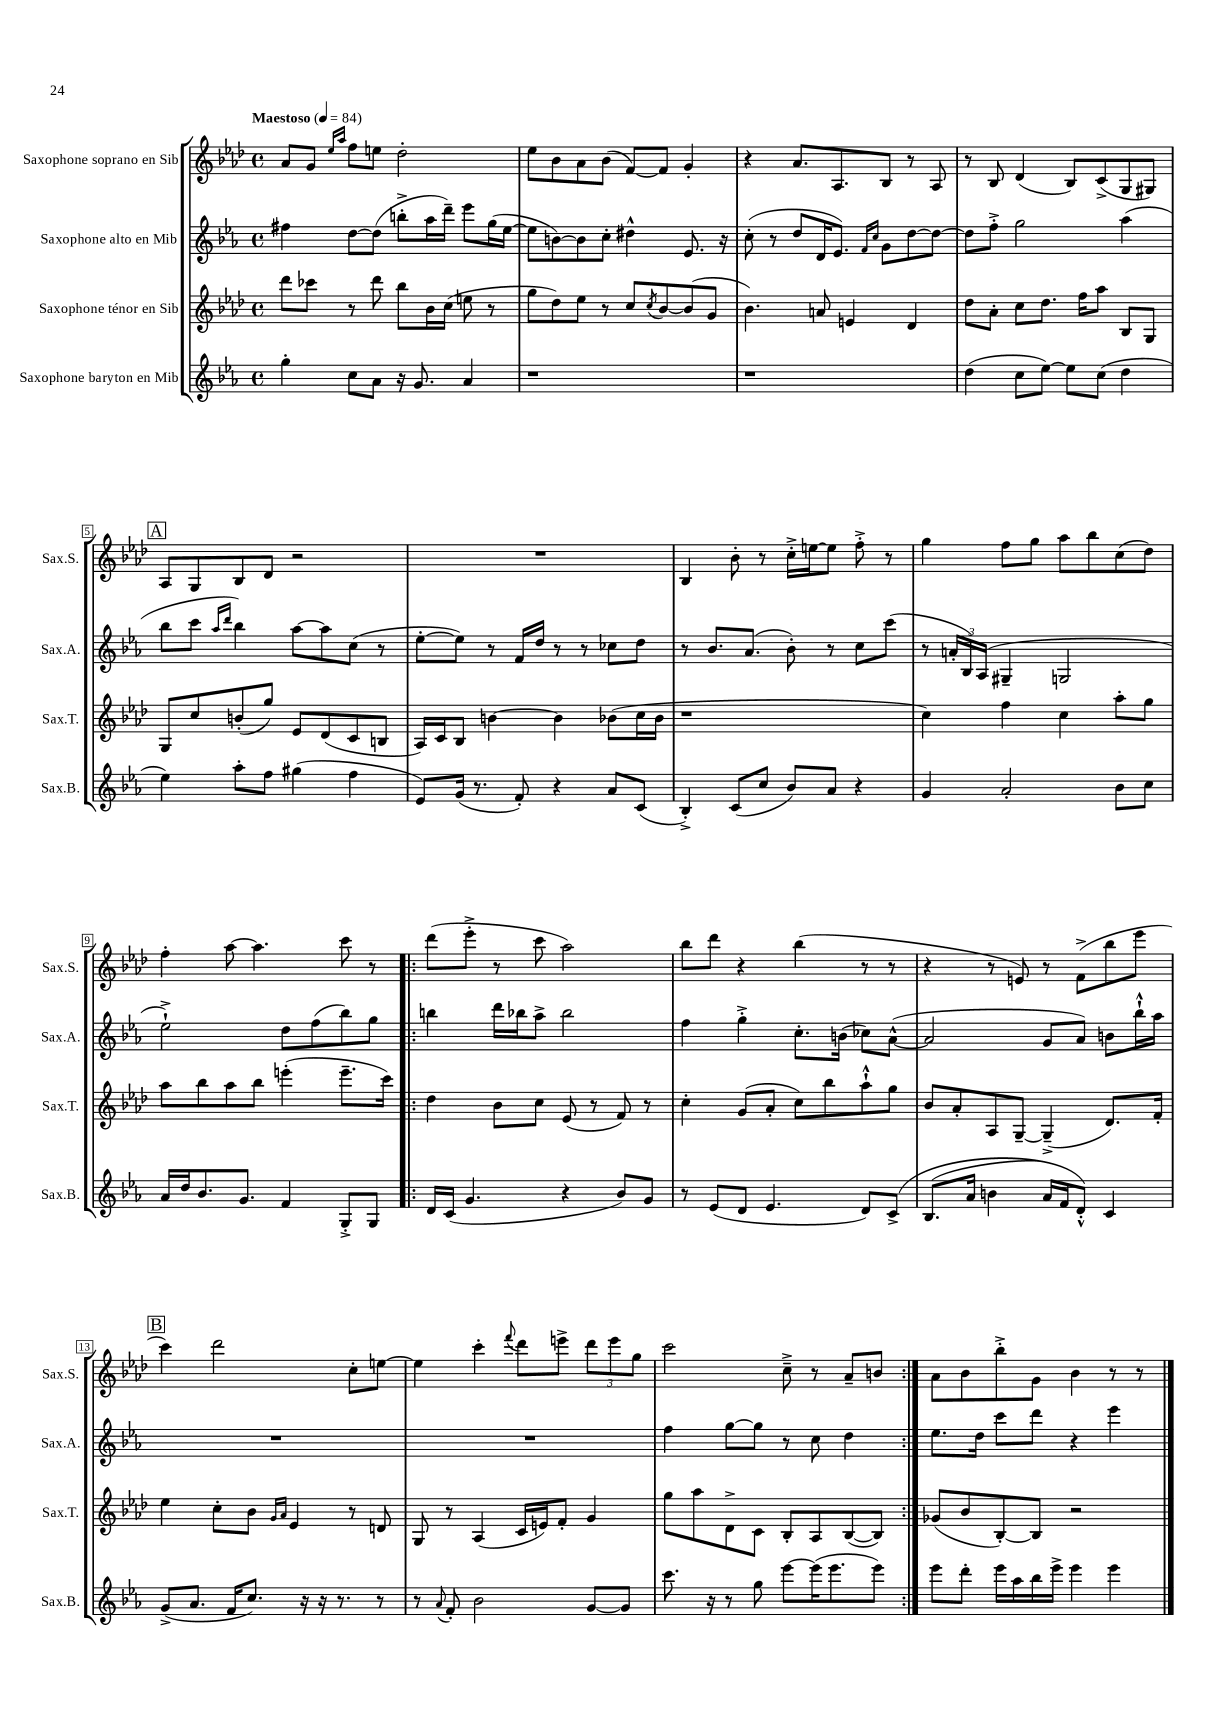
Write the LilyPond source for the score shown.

<<
\new StaffGroup <<
\new Staff = "s0" \with { instrumentName = "Saxophone soprano en Sib" shortInstrumentName = "Sax.S." } {
    \clef treble \key aes \major \defaultTimeSignature \time 4/4 \tempo "Maestoso" 4 = 84
    aes'8 g'8 \grace { ees''16 aes''16 } f''8 e''8 des''2-. |
    ees''8 bes'8 aes'8 bes'8( f'8~) f'8 g'4-. |
    r4 aes'8. aes8. bes8 r8 aes8 |
    r8 bes8 des'4( bes8) c'8->( g8 gis8) |
    \mark \markup { \box "A" } aes8 g8 bes8 des'8 r2 |
    R1 |
    bes4 bes'8-. r8 c''16-.-> e''16~ e''8 f''8-.-> r8 |
    g''4 f''8 g''8 aes''8 bes''8 c''8( des''8) |
    f''4-. aes''8~ aes''4. c'''8 r8 |
    \repeat volta 2 { des'''8( ees'''8-.-> r8 c'''8 aes''2) |
    bes''8 des'''8 r4 bes''4( r8 r8 |
    r4 r8 e'8) r8 f'8->( bes''8 ees'''8 |
    \mark \markup { \box "B" } c'''4) des'''2 c''8-. e''8~ |
    e''4 c'''4-. \appoggiatura { f'''8 } des'''8 e'''8-> \tuplet 3/2 { des'''8 e'''8 g''8 } |
    c'''2 c''8---> r8 aes'8-- b'8 | }
    aes'8 bes'8 bes''8-.-> g'8 bes'4 r8 r8 \bar "|." |
}
\new Staff = "s1" \with { instrumentName = "Saxophone alto en Mib" shortInstrumentName = "Sax.A." } {
    \clef treble \key ees \major \defaultTimeSignature \time 4/4
    fis''4 d''8~ d''8( b''8-.-> aes''16 d'''16--) ees'''8 g''16( ees''16~ |
    ees''8 b'8~) b'8 c''8-. dis''4-^ ees'8. r16 |
    c''8-.( r8 d''8 d'16 ees'8.) \grace { f'16 c''16 } g'8 d''8~ d''8~ |
    d''8 f''8-.-> g''2 aes''4( |
    \mark \markup { \box "A" } bes''8 c'''8 \grace { aes''16 d'''16 } bes''4) aes''8~ aes''8 c''8( r8 |
    ees''8~-. ees''8) r8 f'16 d''16 r8 r8 ces''8 d''8 |
    r8 bes'8. aes'8.( bes'8-.) r8 c''8 c'''8( |
    r8 \tuplet 3/2 { a'16-. bes16) aes16( } gis4-- g2 |
    ees''2-!->) d''8 f''8( bes''8) g''8 |
    \repeat volta 2 { b''4 d'''16 bes''16 aes''8-> bes''2 |
    f''4 g''4-.-> c''8.-. b'16( ces''8) aes'8~-^( |
    aes'2 g'8 aes'8) b'8 bes''16-!-^ aes''16 |
    \mark \markup { \box "B" } R1 |
    R1 |
    f''4 g''8~ g''8 r8 c''8 d''4 | }
    ees''8. d''16 c'''8 d'''8 r4 ees'''4 \bar "|." |
}
\new Staff = "s2" \with { instrumentName = "Saxophone ténor en Sib" shortInstrumentName = "Sax.T." } {
    \clef treble \key aes \major \defaultTimeSignature \time 4/4
    des'''8 ces'''8 r8 des'''8 bes''8 bes'16 c''16( e''8 r8 |
    g''8 des''8) ees''8 r8 c''8 \acciaccatura { c''8 } bes'8~ bes'8( g'8 |
    bes'4.) a'8 e'4 des'4 |
    des''8 aes'8-. c''8 des''8. f''16 aes''8 bes8 g8 |
    \mark \markup { \box "A" } g8 c''8 b'8-.( g''8) ees'8 des'8( c'8 b8 |
    aes16) c'16 bes8 b'4~ b'4 bes'8( c''16 bes'16 |
    r1 |
    c''4) f''4 c''4 aes''8-. g''8 |
    aes''8 bes''8 aes''8 bes''8 e'''4-.( e'''8.-- c'''16) |
    \repeat volta 2 { des''4 bes'8 c''8 ees'8( r8 f'8) r8 |
    c''4-. g'8( aes'8-. c''8) bes''8 aes''8-!-^ g''8 |
    bes'8 aes'8-. aes8 g8~-- g4--->( des'8.) f'16-. |
    \mark \markup { \box "B" } ees''4 c''8-. bes'8 \grace { g'16 aes'16 } ees'4 r8 d'8 |
    g8 r8 aes4( c'16 e'16) f'8-. g'4 |
    g''8 aes''8 des'8-> c'8 bes8-. aes8 bes8~( bes8) | }
    ges'8( bes'8 bes8~-.) bes8 r2 \bar "|." |
}
\new Staff = "s3" \with { instrumentName = "Saxophone baryton en Mib" shortInstrumentName = "Sax.B." } {
    \clef treble \key ees \major \defaultTimeSignature \time 4/4
    g''4-. c''8 aes'8 r16 g'8. aes'4 |
    r1 |
    r1 |
    d''4( c''8 ees''8~) ees''8 c''8( d''4 |
    \mark \markup { \box "A" } ees''4) aes''8-. f''8 gis''4( f''4 |
    ees'8) g'16( r8. f'8-.) r4 aes'8 c'8( |
    bes4-.->) c'8( c''8 bes'8) aes'8 r4 |
    g'4 aes'2-. bes'8 c''8 |
    aes'16 d''16 bes'8. g'8. f'4 g8-.-> g8 |
    \repeat volta 2 { d'16 c'16( g'4. r4 bes'8) g'8 |
    r8 ees'8( d'8 ees'4. d'8) c'8->\( |
    bes8.( aes'16 b'4 aes'16) f'16 d'8-.-^\) c'4 |
    \mark \markup { \box "B" } g'8->( aes'8. f'16 c''8.) r16 r16 r8. r8 |
    r8 \appoggiatura { aes'8 } f'8-. bes'2 g'8~ g'8 |
    c'''8. r16 r8 g''8 ees'''8~ ees'''16( ees'''8. ees'''8) | }
    ees'''8 d'''8-. ees'''16 aes''16 bes''16 ees'''16-> ees'''4 ees'''4 \bar "|." |
}
>>
>>
\layout { \context { \Score \override BarNumber.stencil = #(make-stencil-boxer 0.1 0.3 ly:text-interface::print) } }
